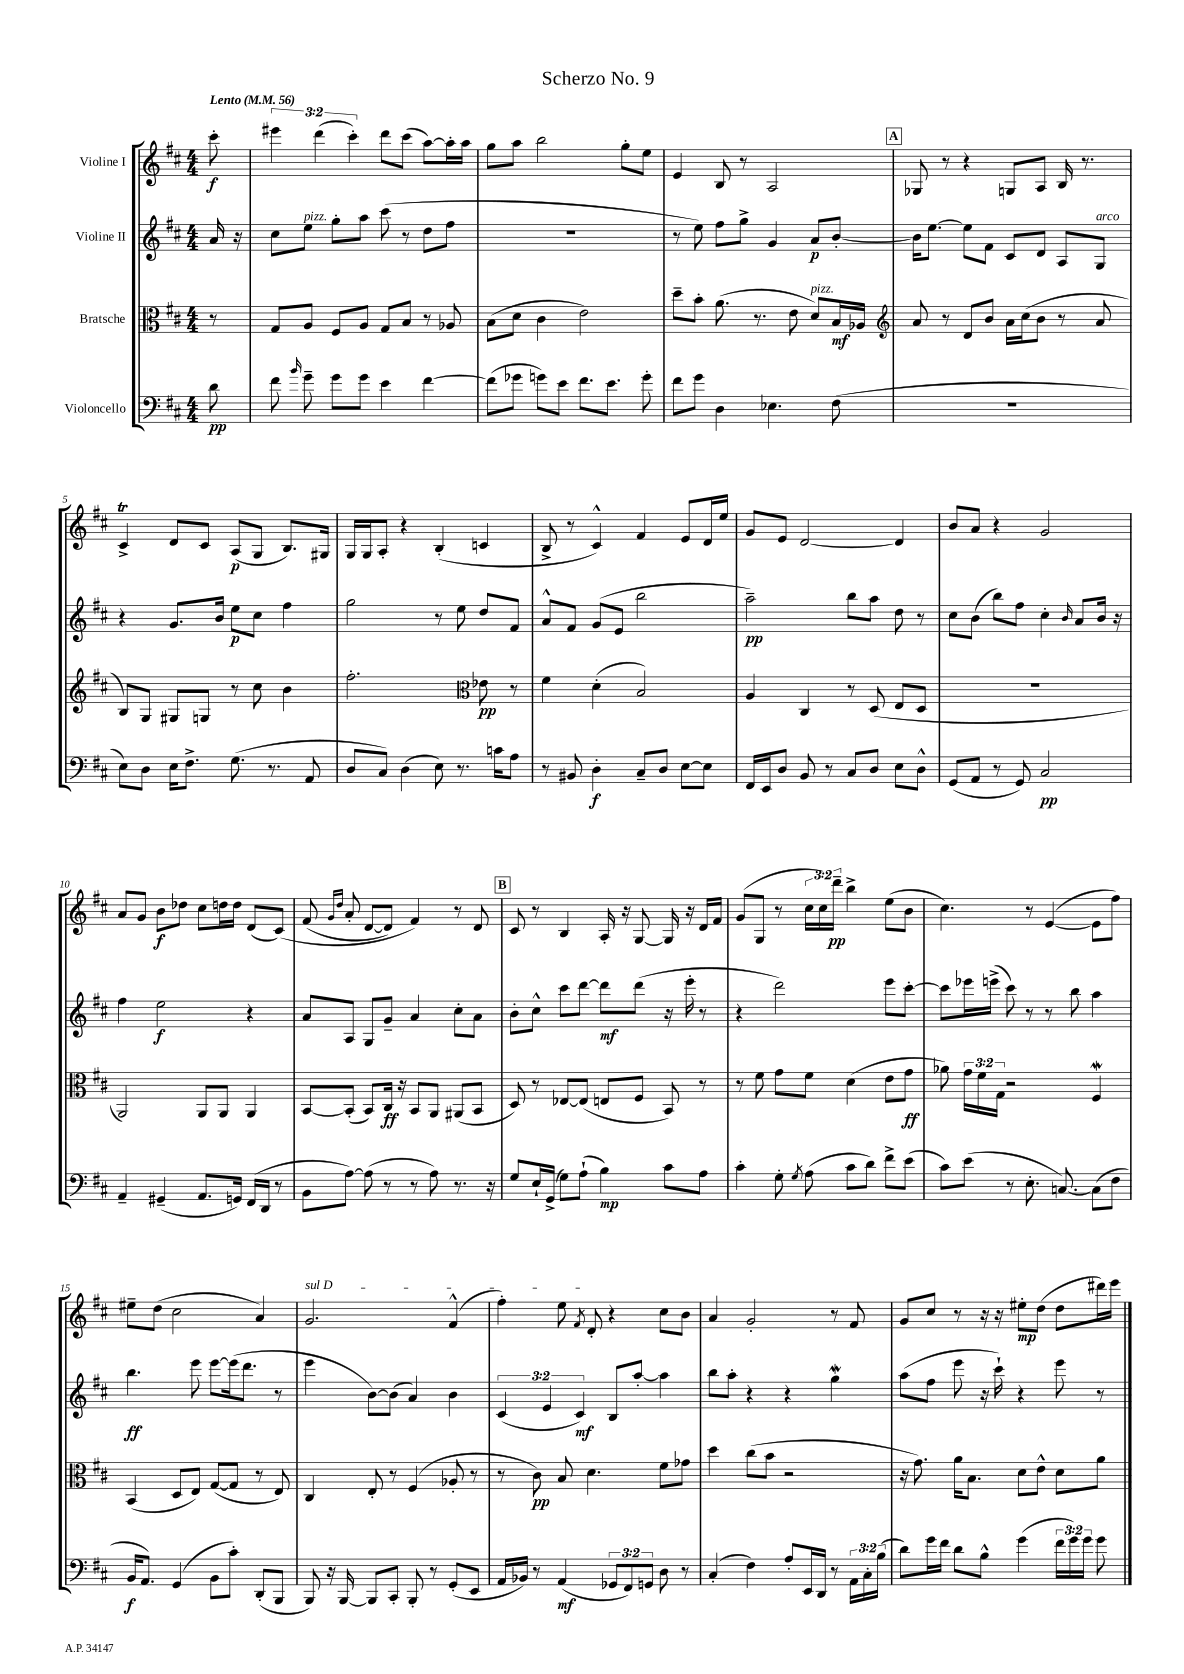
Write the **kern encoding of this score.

**kern	**kern	**kern	**kern
*staff4	*staff3	*staff2	*staff1
*clefF4	*clefC3	*clefG2	*clefG2
*k[f#c#]	*k[f#c#]	*k[f#c#]	*k[f#c#]
*M4/4	*M4/4	*M4/4	*M4/4
*MM56	*MM56	*MM56	*MM56
8d	8r	16a	8ccc#'
.	.	16r	.
=	=	=	=
8f#	8G	8cc#	6eee#
16qqb	.	.	.
8g~	8A	8ee	.
.	.	.	(6ddd
8g	8F#	8gg'	.
.	.	.	6ccc#')
8g	8A	8aa	.
4e	8G	(8ccc#	8ddd
.	8B	8r	(8ccc#
[4f#	8r	8dd	[8aa)
.	8A-	8ff#	16aa']
.	.	.	16aa
=	=	=	=
(8f#]	(8B	1r	8gg
8g-	8d	.	8aa
8g)	4c#	.	2bb
8e	.	.	.
8.f#	2e)	.	.
8.e	.	.	.
.	.	.	8gg'
8g'	.	.	8ee
=	=	=	=
8f#	8dd~	8r	4e
8g	8b'	8ee)	.
4D	(8.a	8ff#	8B
.	.	8gg^	8r
.	8.r	.	.
4.E-	.	4g	2A
.	8e	.	.
.	8d)	8a	.
(8F#	16B	[8b'	.
.	16A-	.	.
=	=	=	=
*	*clefG2	*	*
1r	8a	16b]	8G-
.	.	[8.ee	.
.	8r	.	8r
.	8d	8ee]	4r
.	8b	8f#	.
.	16a	8c#	8G
.	(16cc#	.	.
.	8b	8d	8A
.	8r	8A	16B
.	.	.	8.r
.	8a	8G	.
=	=	=	=
8E)	8B)	4r	4c#^
8D	8G	.	.
16E	8G#	8.g	8d
8.F#^	.	.	.
.	8G	.	8c#
.	.	16b	.
(8.G	8r	8ee	(8A
.	8cc#	8cc#	8G
8.r	.	.	.
.	4b	4ff#	8.B)
8AA	.	.	.
.	.	.	16G#
=	=	=	=
8D	2.ff#'	2gg	16G
.	.	.	16G
8C#)	.	.	8A'
(4D	.	.	4r
8E)	.	8r	(4B'
8.r	.	8ee	.
*	*clefC3	*	*
.	8e-	8dd	4c
16c	.	.	.
8A	8r	8f#	.
=	=	=	=
8r	4f#	8a^^	8B^
8BB#	.	8f#	8r
4D'	(4d'	(8g	4c#^^)
.	.	8e	.
8C#~	2B)	2bb	4f#
8D	.	.	.
[8E	.	.	8e
8E]	.	.	16d
.	.	.	16ee
=	=	=	=
16FF#	4A	2aa~)	8g
16EE	.	.	.
8D	.	.	8e
8BB	4C#	.	[2d
8r	.	.	.
8C#	8r	8bb	.
8D	(8D	8aa	.
8E	8E	8dd	4d]
8D^^	8D	8r	.
=	=	=	=
(8GG	1r	8cc#	8b
8AA	.	(8b	8a
8r	.	8bb)	4r
8GG)	.	8ff#	.
2C#	.	4cc#'	2g
.	.	16qqb	.
.	.	8a	.
.	.	16b	.
.	.	16r	.
=	=	=	=
4AA~	2AA)	4ff#	8a
.	.	.	8g
(4GG#~	.	2ee	8b
.	.	.	8dd-
8.AA	8AA	.	8cc#
.	8AA	.	16dd
16GG)	.	.	16dd
(16FF#	4AA	4r	(8d
16DD	.	.	.
8r	.	.	&(8c#)
=	=	=	=
8BB	[8BB	8a	(8f#
.	.	.	16qqg
.	.	.	16qqdd
[8A)	(8BB']	8A	8a'
(8A]	8BB)	8G	[8d
8r	16C#	8g~	8d])
.	16r	.	.
8r	8BB	4a	4f#&)
8A)	8AA	.	.
8.r	(8AA#	8cc#'	8r
.	8BB	8a	8d
16r	.	.	.
=	=	=	=
8G	8D)	8b'	8c#
16E`	8r	8cc#^^	8r
(16GG^	.	.	.
8G)	[8E-	8ccc#	4B
(8A`	(8E-]	[8ddd	.
4B)	8E	8ddd]	16A'
.	.	.	16r
.	8F#	(8ddd	[8G
8c#	8BB)	16r	16G]
.	.	16eee'	16r
8A	8r	8r	16d
.	.	.	16f#
=	=	=	=
4c#'	8r	4r	(8g
.	8f#	.	8G
8G'	8g	2ddd)	8r
8qG	.	.	.
(8A	8f#	.	24cc#
.	.	.	24cc#)
.	.	.	24ddd~
8c#	(4d	.	4bb^
8d)	.	.	.
8f#^	8e	8eee	(8ee
(8e	8g	[8ccc#'	8b
=	=	=	=
8c#)	8a-)	8ccc#]	4.cc#)
(8e	24g	16eee-	.
.	24f#	.	.
.	.	(16eee^	.
.	24G	.	.
8r	2r	8ccc#)	.
8.E'	.	8r	8r
.	.	8r	([4e
[8.C)	.	.	.
.	.	8bb	.
(8C]	4F#	4aa	8e]
8F#	.	.	8ff#)
=	=	=	=
16BB	(4BB	4.bb	8ee#~
8.AA)	.	.	.
.	.	.	(8dd
(4GG	8D	.	2cc#
.	8E)	8eee	.
8BB	([8G	[8eee	.
8c#')	8G]	(16eee]	.
.	.	8.ddd	.
(8DD'	8r	.	4a)
8BBB	8E)	8r	.
=	=	=	=
8BBB)	4C#	4eee	2.g
16r	.	.	.
[16BBB	.	.	.
8BBB]	8E'	[8b)	.
8CC#'	8r	(8b]	.
8BBB'	(4F#	4a)	.
8r	.	.	.
(8GG'	8A-'	4b	(4f#^^
8EE	8r	.	.
=	=	=	=
16AA	8r	(6c#	4ff#')
16BB-)	.	.	.
8r	8c#)	.	.
.	.	6e	.
(4AA	8B	.	8ee
.	.	6c#)	.
.	.	.	8qf#
.	4.d	.	8d'
12GG-	.	8B	4r
12FF#)	.	.	.
.	.	[8aa'	.
12GG	.	.	.
8D	8f#	4aa]	8cc#
8r	8g-	.	8b
=	=	=	=
(4C#'	4dd	8bb	4a
.	.	8aa'	.
4F#)	(8cc#	4r	2g'
.	8b	.	.
8A'	2r	4r	.
16EE	.	.	.
16DD	.	.	.
8r	.	4gg	8r
24AA	.	.	8f#
24C#'	.	.	.
(24B	.	.	.
=	=	=	=
8d)	16r	(8aa	8g
.	8.g)	.	.
16g	.	8ff#	8cc#
16f#	.	.	.
8d	16a	8eee	8r
.	8.B	.	.
8B^^	.	16r	16r
.	.	16ccc#`)	16r
(4g	8d	4r	8ee#'
.	8e^^	.	(8dd
24f#	8d	8eee	8dd
24g)	.	.	.
24g	.	.	.
8g	8a	8r	16ddd#)
.	.	.	16eee
==	==	==	==
*-	*-	*-	*-
